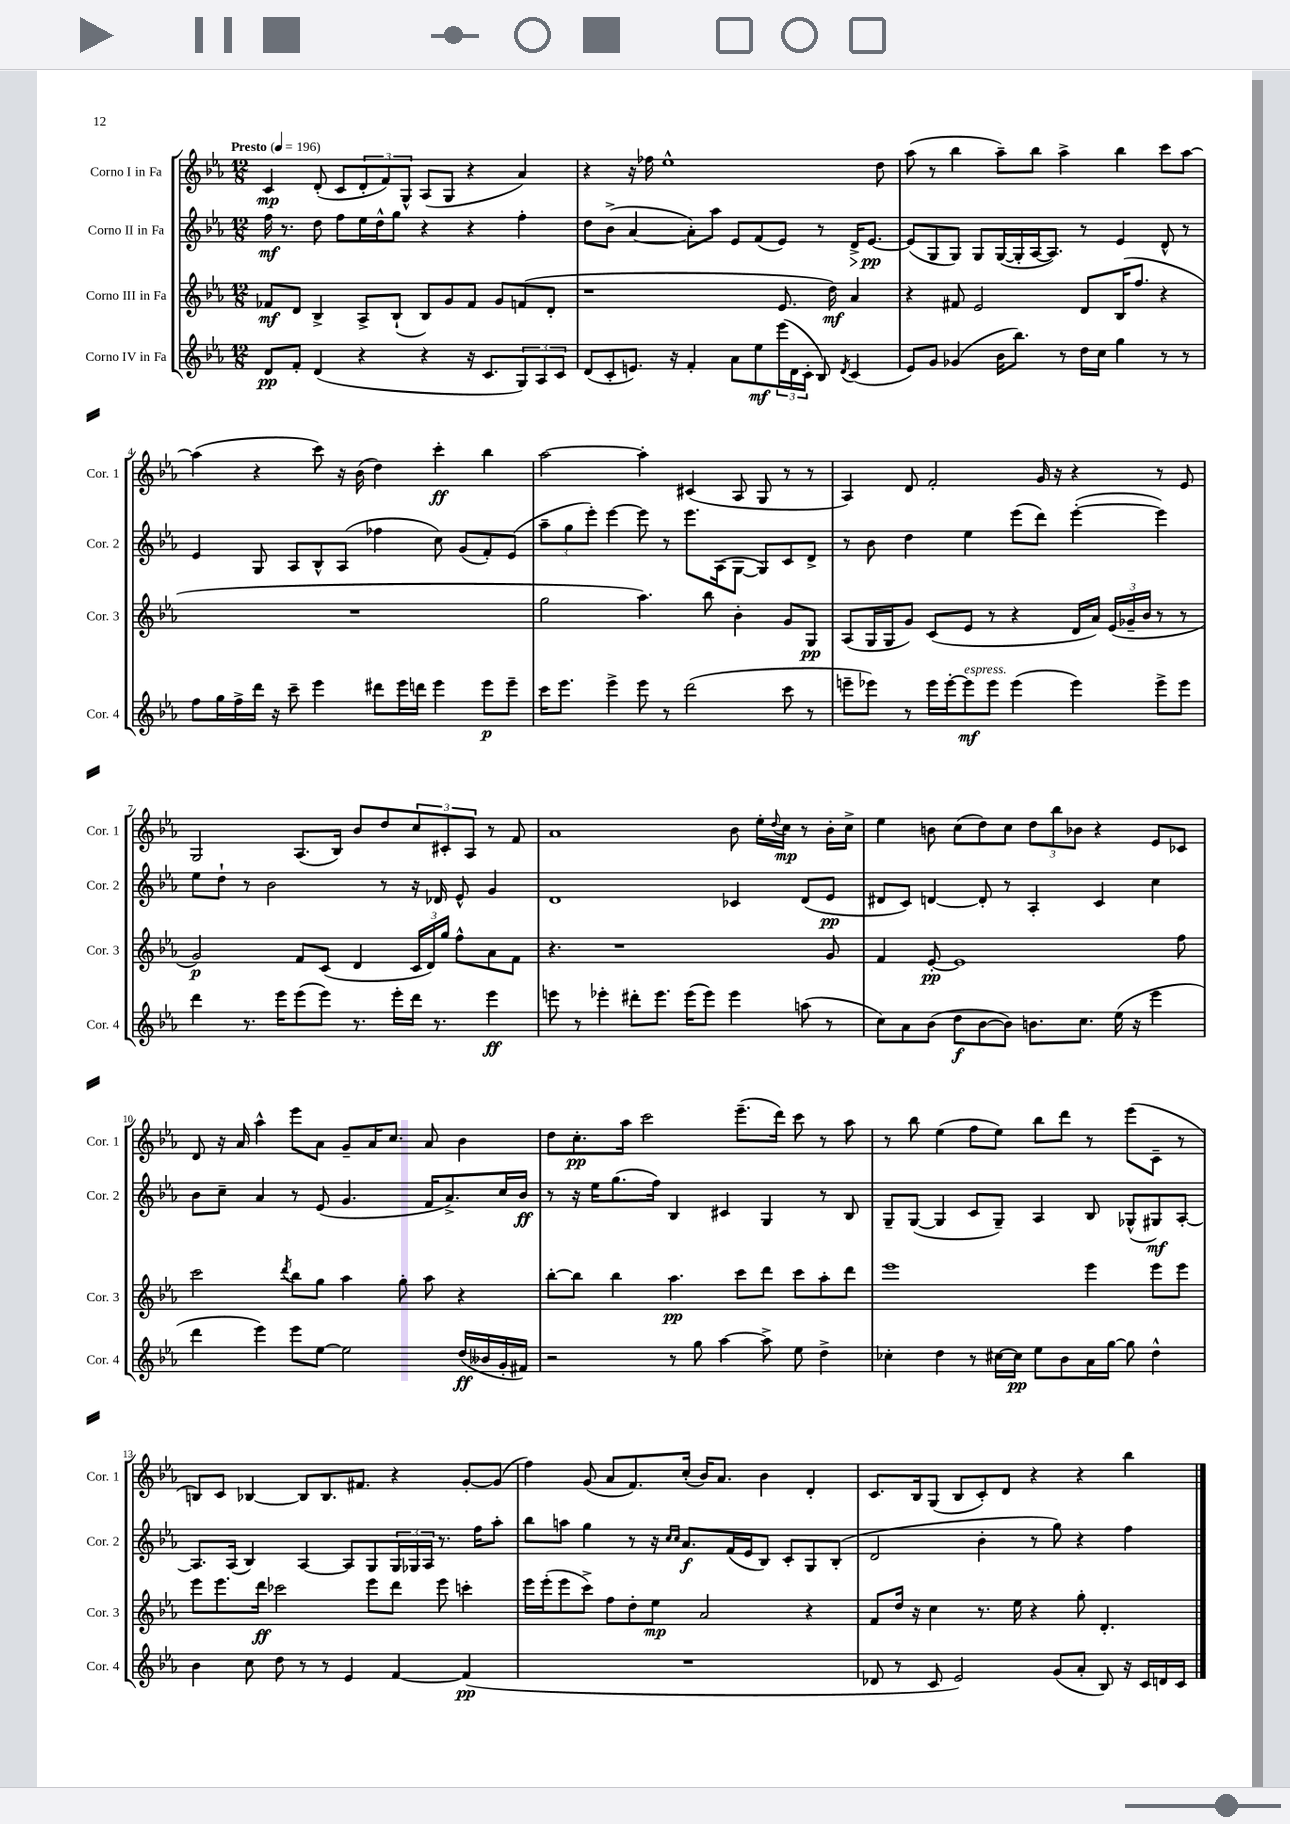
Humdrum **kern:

**kern	**dynam	**kern	**dynam	**kern	**dynam	**kern	**dynam
*part4	*part4	*part3	*part3	*part2	*part2	*part1	*part1
*staff4	*staff4	*staff3	*staff3	*staff2	*staff2	*staff1	*staff1
*I"Corno IV in Fa	*	*I"Corno III in Fa	*	*I"Corno II in Fa	*	*I"Corno I in Fa	*
*I'Cor. 4	*	*I'Cor. 3	*	*I'Cor. 2	*	*I'Cor. 1	*
*clefG2	*	*clefG2	*	*clefG2	*	*clefG2	*
*k[b-e-a-]	*	*k[b-e-a-]	*	*k[b-e-a-]	*	*k[b-e-a-]	*
*M12/8	*	*M12/8	*	*M12/8	*	*M12/8	*
*MM196	*	*MM196	*	*MM196	*	*MM196	*
=1	=1	=1	=1	=1	=1	=1	=1
!	!	!	!	!	!	!LO:TX:a:B:t=Presto	!
8d/L	pp	8f-X/L	mf	16ff\	mf	4c/	mp
.	.	.	.	8.r	.	.	.
8f'/J	.	8d/J	.	.	.	.	.
(4d/	.	4B-^/	.	8dd\	.	(8d'/	.
.	.	.	.	8ff\L	.	8c/L	.
4r	.	8A-^/L	.	16ee-\L	.	12d'/	.
.	.	.	.	16dd^^\J	.	.	.
.	.	.	.	.	.	12f/)	.
.	.	(8B-`/J	.	8gg\J	.	.	.
.	.	.	.	.	.	12G^^/J	.
4r	.	8B-/L)	.	4r	.	(8A-/L	.
.	.	8g/	.	.	.	8G/J	.
16r	.	8f-/J	.	4r	.	4r	.
8.c/L	.	.	.	.	.	.	.
.	.	8g/L	.	.	.	.	.
12G/)	.	(8fn/	.	4ff'\	.	4a-/)	.
12A-/	.	.	.	.	.	.	.
.	.	8d'/J	.	.	.	.	.
12c/J	.	.	.	.	.	.	.
=2	=2	=2	=2	=2	=2	=2	=2
(8d/L	.	1r	.	8dd\L	.	4r	.
8c'/	.	.	.	(8b-^\J	.	.	.
8.en/J)	.	.	.	[4a-/	.	16r	.
.	.	.	.	.	.	16ff-X\	.
.	.	.	.	.	.	1ee-^^	.
16r	.	.	.	.	.	.	.
4f'/	.	.	.	8a-'\L])	.	.	.
.	.	.	.	8aa-\J	.	.	.
8a-\L	.	.	.	8e-/L	.	.	.
8ee-\	mf	.	.	(8f/	.	.	.
(24eee-\L	.	8.e-/	.	8e-/J)	.	.	.
24d\	.	.	.	.	.	.	.
24c'\JJ	.	.	.	.	.	.	.
8B-/)	.	.	.	8r	.	.	.
.	.	16dd\)	mf	.	.	.	.
8qd/	.	.	.	.	.	.	.
!	!	!	!	!	!LO:HP:b	!	!
(4c/	.	4a-/	.	16d^/KL	>	.	.
.	.	.	.	[8.e-/J	pp	.	.
.	.	.	.	.	.	8dd\	.
.	.	.	.	.	]	.	.
=3	=3	=3	=3	=3	=3	=3	=3
8e-/L)	.	4r	.	(8e-/L]	.	(8aa-\	.
8g/J	.	.	.	8G/	.	8r	.
(4g-X/	.	8f#X/	.	8G/J)	.	4bb-\	.
.	.	2e-/	.	8G/L	.	.	.
16b-\KL	.	.	.	([16G/L	.	8aa-~\L)	.
8.bb-\J)	.	.	.	16G'/]	.	.	.
.	.	.	.	[16A-/J	.	8bb-\J	.
.	.	.	.	8.A-/J])	.	.	.
8r	.	.	.	.	.	4aa-^\	.
16dd\LL	.	8d/L	.	8r	.	.	.
16cc\JJ	.	.	.	.	.	.	.
4gg\	.	(16B-/K	.	4e-/	.	4bb-\	.
.	.	8.ff/J	.	.	.	.	.
8r	.	4r	.	8d^^/	.	8ccc\L	.
8r	.	.	.	8r	.	[8aa-\J	.
!!LO:LB:g=z
=4	=4	=4	=4	=4	=4	=4	=4
8ff\L	.	1.r	.	4e-/	.	(4aa-\]	.
16gg\L	.	.	.	.	.	.	.
16ff^\	.	.	.	.	.	.	.
16ddd\JJ	.	.	.	8G/	.	4r	.
16r	.	.	.	.	.	.	.
8ccc~\	.	.	.	8A-/L	.	.	.
4eee-\	.	.	.	8B-^^/	.	8ccc\)	.
.	.	.	.	(8A-/J	.	16r	.
.	.	.	.	.	.	(16b-\	.
8ddd#X\L	.	.	.	4ff-X\	.	4dd\)	.
16eee-\L	.	.	.	.	.	.	.
16dddn\JJ	.	.	.	.	.	.	.
4eee-\	.	.	.	8cc\)	.	4ccc'\	ff
.	.	.	.	(8g/L	.	.	.
8eee-\L	p	.	.	8f'/)	.	4bb-\	.
8eee-~\J	.	.	.	(8e-/J	.	.	.
=5	=5	=5	=5	=5	=5	=5	=5
16ccc\KL	.	2gg\	.	12aa-~\L	.	[2aa-\	.
8.eee-\J	.	.	.	.	.	.	.
.	.	.	.	12gg\	.	.	.
.	.	.	.	12eee-'\J)	.	.	.
4eee-^\	.	.	.	[4eee-\	.	.	.
8eee-\	.	4.aa-\)	.	8eee-\]	.	4aa-'\]	.
8r	.	.	.	8r	.	.	.
(2ddd\	.	.	.	8.eee-\L	.	(4c#X/	.
.	.	8bb-\	.	.	.	.	.
.	.	.	.	(16A-\k	.	.	.
.	.	4b-'\	.	[8G\J	.	8A-/	.
.	.	.	.	8G/L])	.	8G/	.
8ccc\	.	8g/L	.	8c/	.	8r	.
8r	.	8G/J	pp	8d^/J	.	8r	.
=6	=6	=6	=6	=6	=6	=6	=6
8eeen~\L	.	(8A-/L	.	8r	.	4A-/)	.
8eee-X\J)	.	16G/L	.	8b-\	.	.	.
.	.	16G/J	.	.	.	.	.
8r	.	8g/J)	.	4dd\	.	8d/	.
16eee-\LL	.	(8c/L	.	.	.	2f'/	.
[16eee-'\J	.	.	.	.	.	.	.
!LO:TX:a:i:t=espress.	!	!	!	!	!	!	!
8eee-\]	mf	8e-/J	.	4ee-\	.	.	.
8eee-\J	.	8r	.	.	.	.	.
(4eee-\	.	4r	.	(8eee-\L	.	.	.
.	.	.	.	8ddd\J)	.	16g/	.
.	.	.	.	.	.	16r	.
4eee-\)	.	16d/LL	.	([4eee-'\	.	4r	.
.	.	16a-/JJ)	.	.	.	.	.
.	.	(24e-/LL	.	.	.	.	.
.	.	24g-X~/	.	.	.	.	.
.	.	24b-/JJ	.	.	.	.	.
8eee-^\L	.	8r	.	4eee-\])	.	8r	.
8eee-\J	.	8r	.	.	.	8e-/	.
!!LO:LB:g=z
=7	=7	=7	=7	=7	=7	=7	=7
4ddd\	.	2g/)	p	8ee-\L	.	2G/	.
.	.	.	.	8dd`\J	.	.	.
8.r	.	.	.	8r	.	.	.
.	.	.	.	2b-\	.	.	.
16eee-\KL	.	.	.	.	.	.	.
(8eee-\	.	8f/L	.	.	.	(8.A-/L	.
8eee-\J)	.	(8c/J	.	.	.	.	.
.	.	.	.	.	.	16B-/Jk)	.
8.r	.	4d/	.	.	.	8b-/L	.
.	.	.	.	8r	.	8dd/	.
16eee-'\LL	.	.	.	.	.	.	.
16ddd\JJ	.	24c/LL	.	16r	.	12cc/	.
.	.	24d/)	.	.	.	.	.
8.r	.	.	.	16d-X/	.	.	.
.	.	24gg/JJ	.	.	.	12c#X'/	.
.	.	8ff^^\L	.	8e-^^/	.	.	.
.	.	.	.	.	.	12A-/J	.
4eee-\	ff	8a-\	.	4g/	.	8r	.
.	.	8f\J	.	.	.	8f/	.
=8	=8	=8	=8	=8	=8	=8	=8
8eeen\	.	4.r	.	1d	.	1a-	.
8r	.	.	.	.	.	.	.
4eee-X'\	.	.	.	.	.	.	.
.	.	1r	.	.	.	.	.
8ddd#X'\L	.	.	.	.	.	.	.
8.eee-\J	.	.	.	.	.	.	.
(16eee-\KL	.	.	.	.	.	.	.
8eee-\J)	.	.	.	.	.	.	.
4eee-\	.	.	.	4c-X/	.	8b-\	.
.	.	.	.	.	.	16ee-'\LL	.
.	.	.	.	.	.	8qqdd/	.
.	.	.	.	.	.	16cc\JJ	mp
(8aan\	.	.	.	(8d/L	.	8r	.
8r	.	8g/	.	8e-/J	pp	16b-'\LL	.
.	.	.	.	.	.	16cc^\JJ	.
=9	=9	=9	=9	=9	=9	=9	=9
8cc\L)	.	4f/	.	8d#X/L	.	4ee-\	.
8a-\	.	.	.	8c/J)	.	.	.
(8b-\J	.	[8e-'/	pp	[4dn/	.	8bn\	.
8dd\L	f	1e-]	.	.	.	(8cc\L	.
[8b-\	.	.	.	8d'/]	.	8dd\)	.
8b-\J])	.	.	.	8r	.	8cc\J	.
8.bn\L	.	.	.	4A-'/	.	12dd\L	.
.	.	.	.	.	.	12bb-\	.
.	.	.	.	.	.	12b-X\J	.
8.cc\J	.	.	.	.	.	.	.
.	.	.	.	4c/	.	4r	.
(16ee-\	.	.	.	.	.	.	.
16r	.	.	.	.	.	.	.
4eee-\	.	.	.	4cc\	.	8e-/L	.
.	.	8ff\	.	.	.	8c-X/J	.
!!LO:LB:g=z
=10	=10	=10	=10	=10	=10	=10	=10
4ddd\	.	2ccc\	.	8b-\L	.	8d/	.
.	.	.	.	8cc~\J	.	16r	.
.	.	.	.	.	.	16a-/	.
4eee-\)	.	.	.	4a-/	.	4aa-^^\	.
.	.	8qddd/	.	.	.	.	.
8eee-\L	.	8bb-\L	.	8r	.	8eee-\L	.
[8ee-\J	.	8gg\J	.	(8e-/	.	8a-\J	.
2ee-\]	.	4aa-\	.	4.g/	.	8g~/L	.
.	.	.	.	.	.	16a-/K	.
.	.	.	.	.	.	8.cc/J	.
.	.	8gg'\	.	.	.	.	.
.	.	8aa-\	.	16f/KL	.	8a-/	.
.	.	.	.	8.a-^/)	.	.	.
(16dd/LL	ff	4r	.	.	.	4b-\	.
16b--X/	.	.	.	.	.	.	.
16g'/	.	.	.	16cc/L	.	.	.
16f#X/JJ)	.	.	.	16b-/JJ	ff	.	.
=11	=11	=11	=11	=11	=11	=11	=11
2r	.	[8bb-'\L	.	8r	.	8dd\L	.
.	.	8bb-\J]	.	16r	.	8.cc'\	pp
.	.	.	.	16ee-\KL	.	.	.
.	.	4bb-\	.	(8.gg\	.	.	.
.	.	.	.	.	.	16aa-\Jk	.
.	.	.	.	.	.	2ccc\	.
.	.	.	.	16ff\Jk)	.	.	.
8r	.	4.aa-\	pp	4B-/	.	.	.
8gg\	.	.	.	.	.	.	.
[4aa-\	.	.	.	4c#X/	.	.	.
.	.	8ccc\L	.	.	.	(8.eee-~\L	.
8aa-^\]	.	8ddd\J	.	4G/	.	.	.
.	.	.	.	.	.	16ddd\Jk)	.
8ee-\	.	8ccc\L	.	.	.	8ccc\	.
4dd^\	.	8aa-'\	.	8r	.	8r	.
.	.	8ddd\J	.	8B-/	.	8aa-\	.
=12	=12	=12	=12	=12	=12	=12	=12
4cc-X'\	.	1eee-	.	8G~/L	.	8r	.
.	.	.	.	([8G/J	.	8bb-\	.
4dd\	.	.	.	4G/]	.	(4ee-\	.
8r	.	.	.	8c/L	.	8ff\L	.
[16cc#X\LL	.	.	.	8G~/J)	.	8ee-\J)	.
16cc#\JJ]	pp	.	.	.	.	.	.
8ee-\L	.	.	.	4A-/	.	8bb-\L	.
8b-\	.	.	.	.	.	8ddd\J	.
16a-\L	.	4eee-\	.	8B-/	.	8r	.
[16gg\JJ	.	.	.	.	.	.	.
8gg\]	.	.	.	(8G-X^^/L	.	(8eee-\L	.
4dd^^\	.	8eee-\L	.	8G#X/)	mf	8c~\J	.
.	.	8eee-\J	.	[8A-'/J	.	8r	.
!!LO:LB:g=z
=13	=13	=13	=13	=13	=13	=13	=13
4b-\	.	8eee-\L	.	8.A-/L]	.	8Bn/L)	.
.	.	8.eee-\	.	.	.	8c/J	.
.	.	.	.	(16A-/Jk	.	.	.
8cc\	.	.	.	4B-/)	.	[4B-X/	.
.	.	16ddd\Jk	ff	.	.	.	.
8dd\	.	2ccc-X\	.	.	.	.	.
8r	.	.	.	[4A-/	.	8B-/L]	.
8r	.	.	.	.	.	8.B-/	.
4e-/	.	.	.	8A-/L]	.	.	.
.	.	.	.	.	.	8.f#X/J	.
.	.	8eee-\L	.	8G/	.	.	.
[4f/	.	8ddd\J	.	24G/L	.	4r	.
.	.	.	.	24G-X/	.	.	.
.	.	.	.	24A-/JJ	.	.	.
.	.	8eee-\	.	8.r	.	.	.
(4f/]	pp	4cccn'\	.	.	.	[8g'/L	.
.	.	.	.	16ff\KL	.	.	.
.	.	.	.	8aa-'\J	.	(8g/J]	.
=14	=14	=14	=14	=14	=14	=14	=14
1.r	.	16eee-\LL	.	8bb-\L	.	4ff\)	.
.	.	(16eee-'\J	.	.	.	.	.
.	.	8eee-\	.	8aan\J	.	.	.
.	.	8ccc^\J)	.	4gg\	.	(8g/	.
.	.	8ff\L	.	.	.	8a-/L	.
.	.	8dd'\	.	8r	.	8.f/)	.
.	.	8ee-\J	mp	16r	.	.	.
.	.	.	.	16qqcc/LL	.	.	.
.	.	.	.	16qqcc/JJ	.	.	.
.	.	.	.	8.a-/L	f	(16cc'/Jk	.
.	.	2a-/	.	.	.	16b-/KL)	.
.	.	.	.	.	.	8.a-/J	.
.	.	.	.	(16f/L	.	.	.
.	.	.	.	16e-/J	.	.	.
.	.	.	.	8B-/J)	.	4b-\	.
.	.	.	.	8c'/L	.	.	.
.	.	4r	.	8G/	.	4d'/	.
.	.	.	.	(8B-'/J	.	.	.
=15	=15	=15	=15	=15	=15	=15	=15
8d-X/	.	8f/L	.	2d/	.	8.c/L	.
8r	.	16dd/Jk	.	.	.	.	.
.	.	16r	.	.	.	16B-/k	.
8c/	.	4cc\	.	.	.	(8G/J	.
2e-/)	.	.	.	.	.	8B-/L	.
.	.	8.r	.	4b-'\	.	8c'/)	.
.	.	.	.	.	.	8d/J	.
.	.	16ee-\	.	.	.	.	.
.	.	4r	.	8r	.	4r	.
(8g/L	.	.	.	8gg\)	.	.	.
8a-'/J	.	8gg'\	.	4r	.	4r	.
8B-/)	.	4.d'/	.	.	.	.	.
16r	.	.	.	4ff\	.	4bb-\	.
16c/LL	.	.	.	.	.	.	.
16dn/	.	.	.	.	.	.	.
16c/JJ	.	.	.	.	.	.	.
==	==	==	==	==	==	==	==
*-	*-	*-	*-	*-	*-	*-	*-
